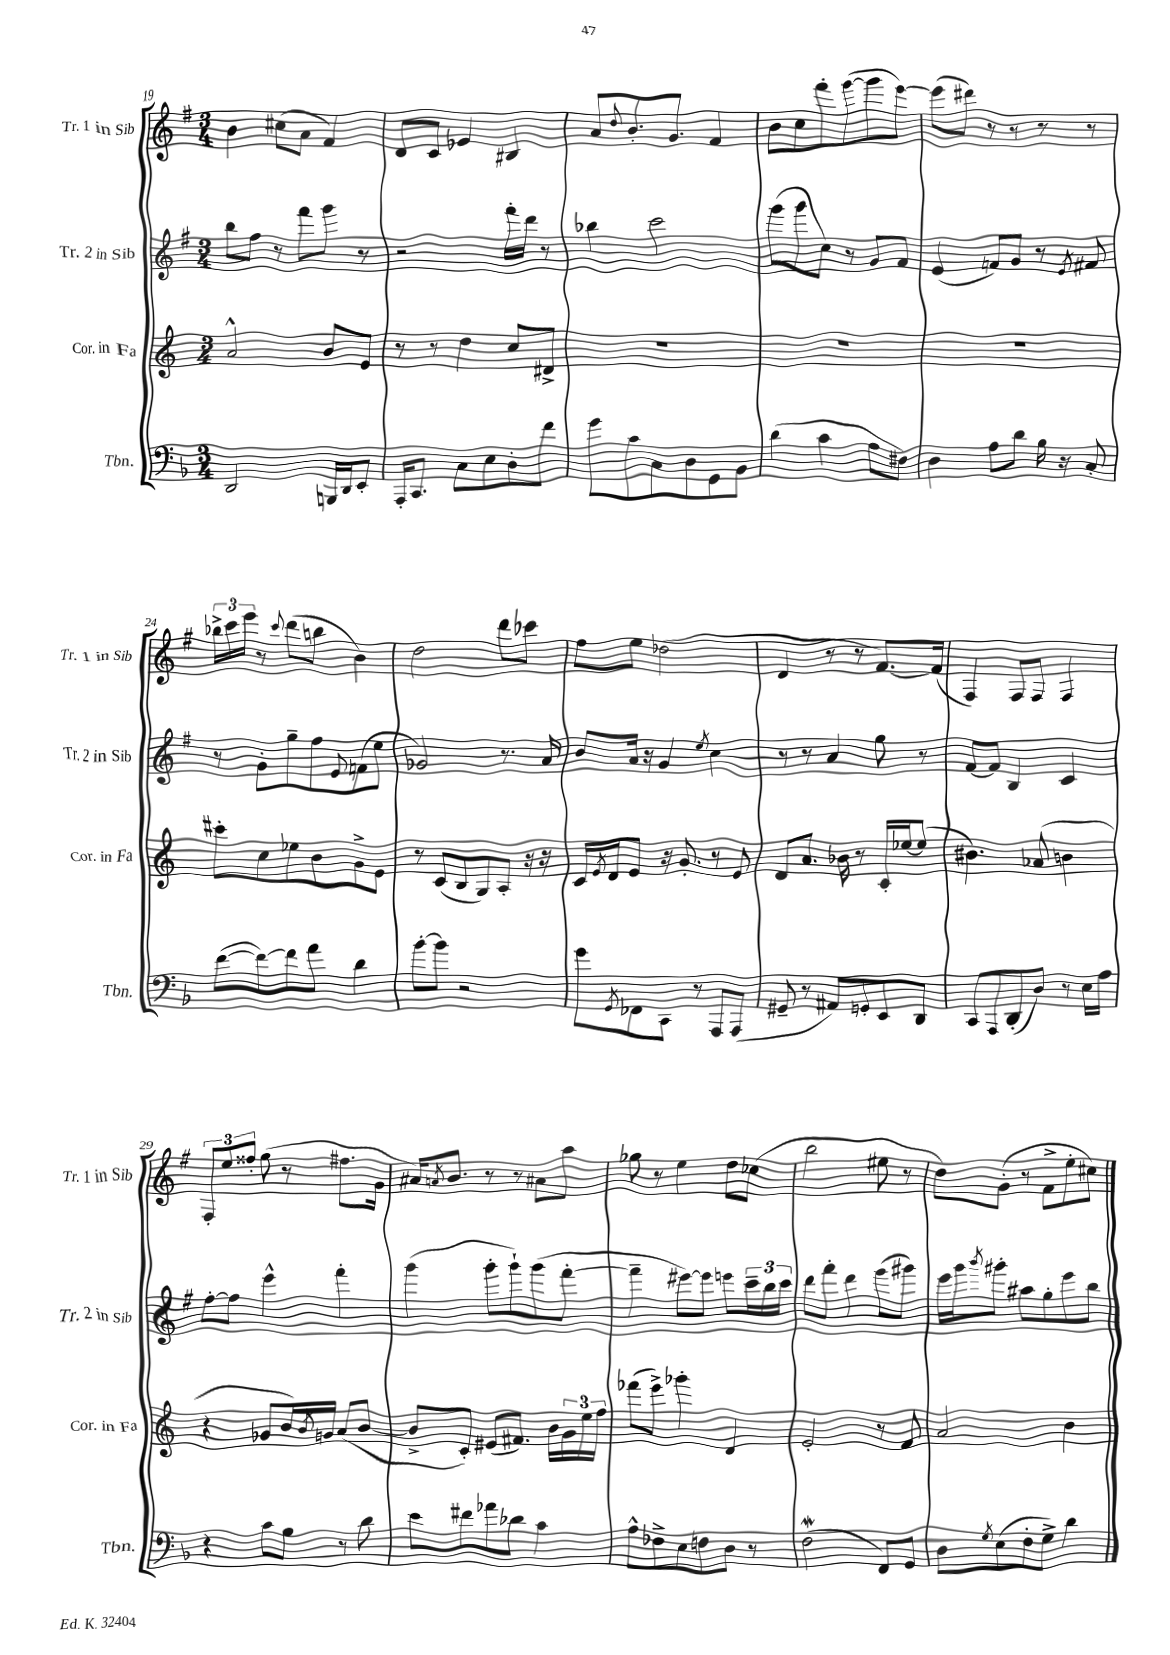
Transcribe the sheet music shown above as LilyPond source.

<<
\new StaffGroup <<
\new Staff = "s0" \with { instrumentName = "Tr. 1 in Sib" shortInstrumentName = "Tr. 1 in Sib" } {
    \clef treble \key g \major \numericTimeSignature \time 3/4
    b'4 cis''8( a'8 fis'4) |
    d'8 c'8 ees'4 bis4 |
    a'8 \appoggiatura { d''8 } b'8.-. g'8. fis'4 |
    b'8 c''8 fis'''8-. g'''8~( g'''8 e'''8~) |
    e'''8( dis'''8) r8 r8 r8 r8 |
    \tuplet 3/2 { bes''16-> c'''16 e'''16 } r8 \appoggiatura { c'''8 } d'''8( b''8 b'4) |
    d''2 d'''8 ces'''8 |
    fis''8 e''8 des''2( |
    d'4 r8 r8 fis'8.~) fis'16( |
    fis4) fis8 fis8 fis4 |
    \tuplet 3/2 { fis8-. e''8 fisis''8-. } g''8( r8 fis''8. g'16 |
    ais'16) \acciaccatura { a'8 } b'8. r8 r8 ais'8 a''8 |
    ges''8 r8 e''4 d''8 ces''8( |
    b''2 eis''8 r8 |
    d''8) g'8-.( r8 fis'8-> e''8-. cis''8) \bar "|." |
}
\new Staff = "s1" \with { instrumentName = "Tr. 2 in Sib" shortInstrumentName = "Tr. 2 in Sib" } {
    \clef treble \key g \major \numericTimeSignature \time 3/4
    b''8 fis''8 r8 fis'''8 g'''8 r8 |
    r2 fis'''16-. d'''16 r8 |
    bes''4 c'''2 |
    g'''8( g'''8 c''8) r8 g'8 fis'8 |
    e'4( f'8) g'8 r8 \acciaccatura { e'8 } fis'8 |
    r8 g'8-. g''8-- fis''8 \appoggiatura { e'8 } f'8( e''8 |
    ges'2) r8. a'16 |
    b'8 a'16 r16 g'4 \acciaccatura { e''8 } c''4 |
    r8 r8 a'4 g''8 r8 |
    fis'8~ fis'8 b4 c'4 |
    fis''8~-. fis''8 e'''4-^ fis'''4-. |
    g'''4( g'''8-. g'''8-!) g'''8( fis'''8~-. |
    fis'''4-- eis'''8~) eis'''8 e'''8 \tuplet 3/2 { c'''16-- b''16 c'''16 } |
    d'''8 fis'''8-. d'''4 g'''8( gis'''8) |
    e'''16 g'''16 \acciaccatura { b'''8 } gis'''8-. ais''8 g''8-. e'''8 b''8 \bar "|." |
}
\new Staff = "s2" \with { instrumentName = "Cor. in Fa" shortInstrumentName = "Cor. in Fa" } {
    \clef treble \key c \major \numericTimeSignature \time 3/4
    a'2-^ b'8 e'8 |
    r8 r8 d''4 c''8 dis'8-> |
    R2. |
    R2. |
    R2. |
    cis'''8-. c''8 ees''8 b'8 g'8-> e'8 |
    r8 c'8( b8 g8) a8-. r16 r16 |
    c'16 \acciaccatura { e'8 } d'16 e'8 r16 g'8.-. r8 e'8 |
    d'8 a'8. bes'16 r8 c'16-. ees''16~ ees''8( |
    bis'4.) aes'8( b'4 |
    r4 ges'8 b'16) \acciaccatura { b'8 } g'16 a'8( b'8~ |
    b'8-> c'8-.) eis'8( fis'8.) b'16 \tuplet 3/2 { g'16 e''16 f''16 } |
    fes'''8( e'''8->) ges'''4-. d'4 |
    e'2-. r8 f'8 |
    a'2 b'4 \bar "|." |
}
\new Staff = "s3" \with { instrumentName = "Tbn." shortInstrumentName = "Tbn." } {
    \clef bass \key f \major \numericTimeSignature \time 3/4
    d,2 b,,16 d,16 e,8-. |
    a,,16-. c,8. c8 e8 d8-. f'8 |
    g'8 c'8 c8 d8 g,8 bes,8 |
    d'4( c'4 a8 fis8) |
    d4 a8 d'8 bes16 r16 c8-. |
    f'8~( f'8~) f'8 a'8 d'4 |
    bes'8~-. bes'8 r2 |
    g'8 \acciaccatura { g,8 } fes,8 c,8 r8 a,,8 a,,8( |
    gis,8-- r8 ais,8) g,8-. e,8 d,8 |
    c,8 a,,8 d,8-.( d8) r8 e16 a16 |
    r4 c'8 bes8 r8 d'8 |
    e'8 fis'8 aes'8 des'8 c'4 |
    a8-^ fes8-> e8 f8 d8 r8 |
    f2\mordent( f,8) g,8 |
    d8 \acciaccatura { g8 } e8( f8-. g8->) d'4 \bar "|." |
}
>>
>>
\layout { \context { \Score currentBarNumber = #19 } }
